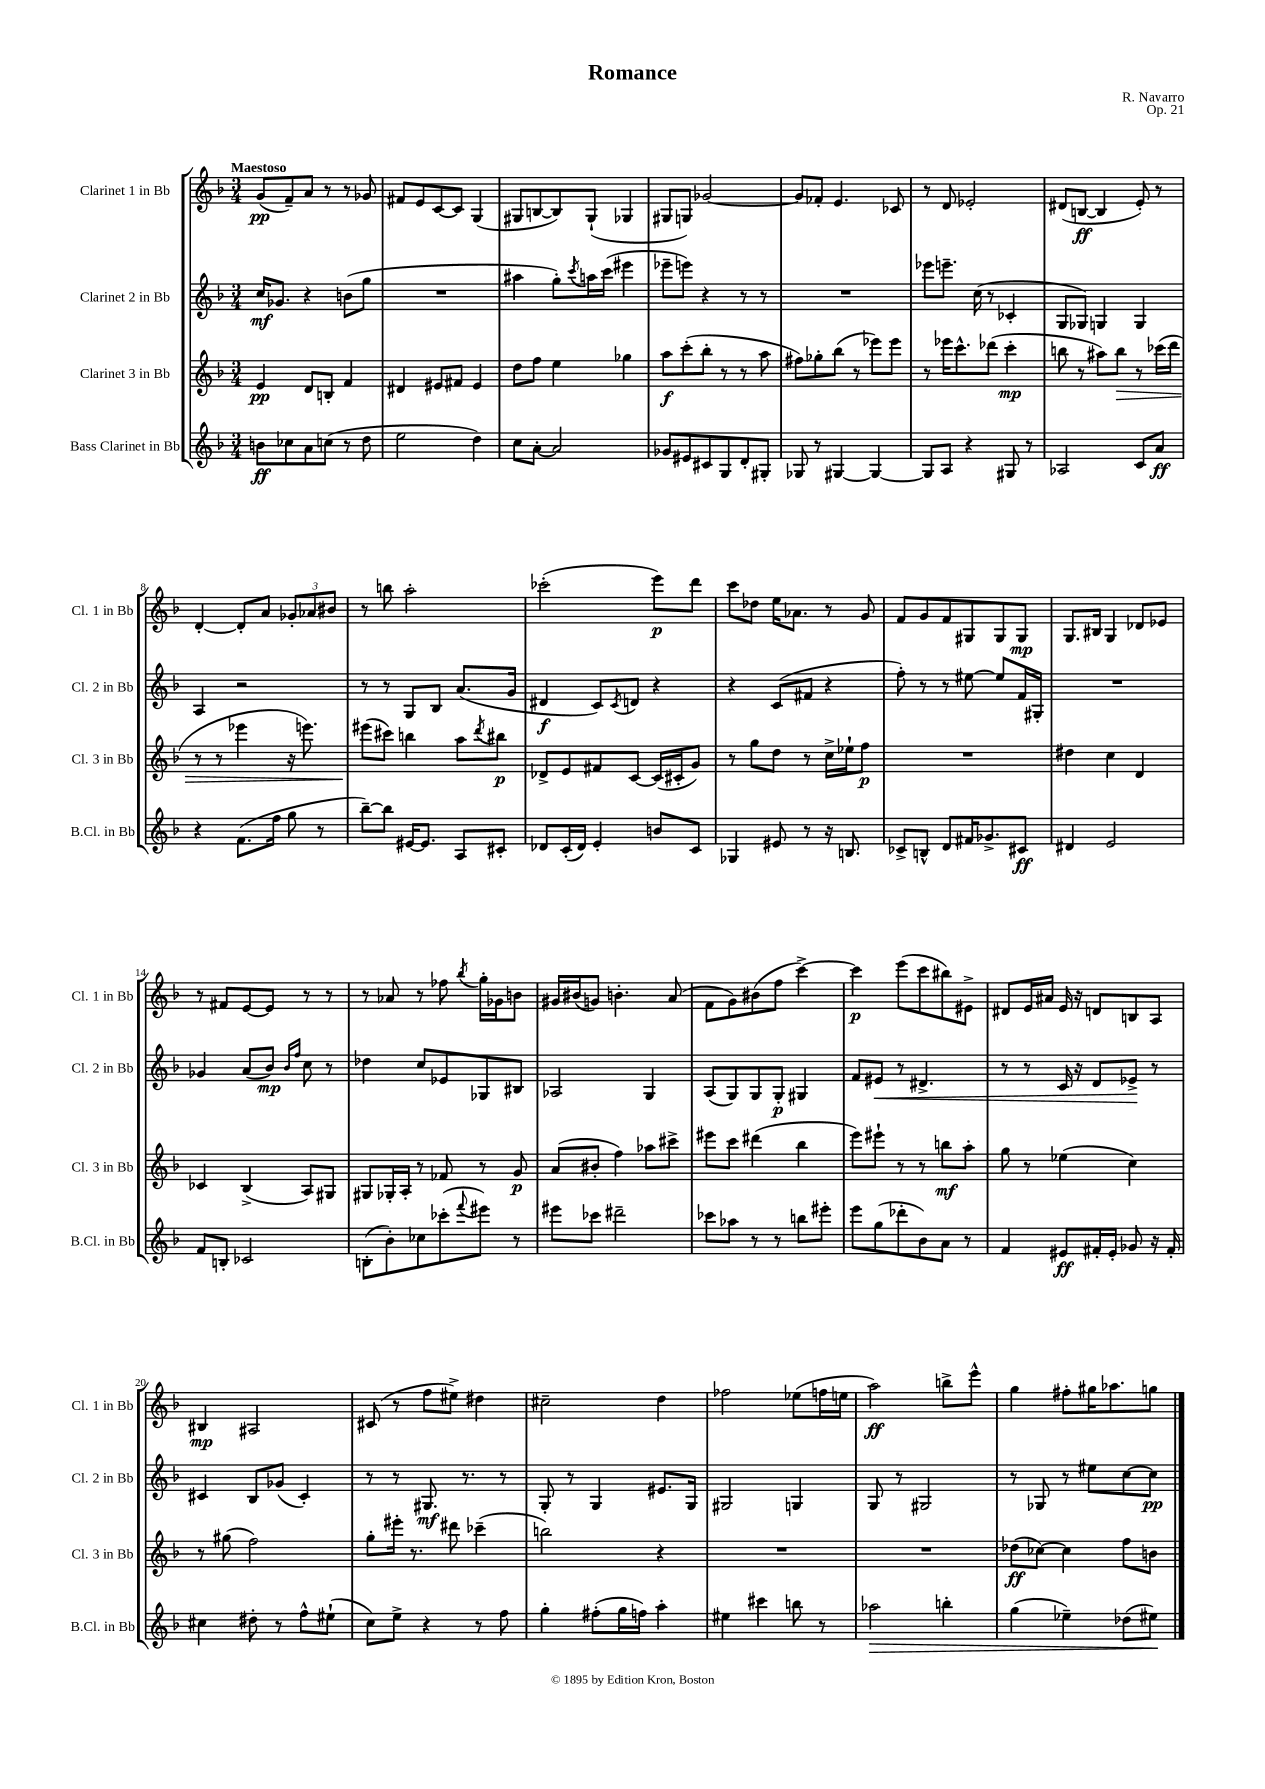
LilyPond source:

\header { title = "Romance" composer = "R. Navarro" opus = "Op. 21" }
<<
\new StaffGroup <<
\new Staff = "s0" \with { instrumentName = "Clarinet 1 in Bb" shortInstrumentName = "Cl. 1 in Bb" } {
    \clef treble \key f \major \numericTimeSignature \time 3/4 \tempo "Maestoso"
    g'8\pp( f'8--) a'8 r8 r8 ges'8 |
    fis'8 e'8 c'8~ c'8 g4( |
    gis8 b8~ b8) gis8-!( ges4 |
    gis8 g8) ges'2~ |
    ges'8 fes'8-. e'4. ces'8 |
    r8 d'8 ees'2-. |
    dis'8( b8~\ff b4 e'8-.) r8 |
    d'4~-. d'8-. a'8 \tuplet 3/2 { ges'8-. aes'8 bis'8 } |
    r8 b''8 a''2-. |
    ces'''2-.( e'''8\p) d'''8 |
    c'''8 des''8 e''16 aes'8. r8 g'8 |
    f'8 g'8 f'8 gis8 gis8 gis8\mp |
    g8. bis16 g4 des'8 ees'8 |
    r8 fis'8 e'8~ e'8 r8 r8 |
    r8 aes'8 r8 fes''8 \acciaccatura { bes''8 } g''16-. ges'16 b'8 |
    gis'16 bis'16( g'8) b'4.-. a'8( |
    f'8 g'8) bis'8( f''8 c'''4~->) |
    c'''4\p e'''8( c'''8 bis''8) eis'8-> |
    dis'8 e'16 ais'16 e'16 r16 d'8 b8 a8 |
    bis4\mp ais2 |
    cis'8( r8 f''8 eis''8->) dis''4 |
    cis''2-- d''4 |
    fes''2 ees''8( f''16 e''16 |
    a''2\ff) b''8-> e'''8-^ |
    g''4 fis''8-. gis''16 aes''8. g''8 \bar "|." |
}
\new Staff = "s1" \with { instrumentName = "Clarinet 2 in Bb" shortInstrumentName = "Cl. 2 in Bb" } {
    \clef treble \key f \major \numericTimeSignature \time 3/4
    c''16\mf ges'8. r4 b'8( g''8 |
    R2. |
    ais''4 g''8-.) \acciaccatura { c'''8 } a''16 c'''16( eis'''4 |
    ees'''8-- e'''8) r4 r8 r8 |
    R2. |
    ees'''8 e'''8.-- c''16( r8 ces'4-. |
    g8 ges8) g4 g4 |
    a4 r2 |
    r8 r8 g8 bes8 a'8.( g'16 |
    dis'4\f c'8) \acciaccatura { c'8 } d'8 r4 |
    r4 c'8( fis'8 r4 |
    f''8-.) r8 r8 eis''8~ eis''8 f'16 gis16-. |
    R2. |
    ges'4 a'8( bes'8\mp) \grace { bes'16 f''16 } c''8 r8 |
    des''4 c''8 ees'8 ges8 bis8 |
    aes2 g4 |
    a8( g8) g8 g8-.\p gis4 |
    f'8 eis'8\< r8 dis'4.-> |
    r8 r8 c'16 r16 d'8 ees'8->\! r8 |
    cis'4 bes8 ges'8( cis'4-.) |
    r8 r8 gis8.\mf r8. r8 |
    g8-. r8 g4 eis'8. g16 |
    gis2 g4 |
    g8 r8 gis2 |
    r8 ges8 r8 eis''8 c''8~ c''8\pp \bar "|." |
}
\new Staff = "s2" \with { instrumentName = "Clarinet 3 in Bb" shortInstrumentName = "Cl. 3 in Bb" } {
    \clef treble \key f \major \numericTimeSignature \time 3/4
    e'4\pp d'8 b8-. f'4 |
    dis'4 eis'8 fis'8 eis'4 |
    d''8 f''8 e''4 ges''4 |
    a''8\f c'''8-.( bes''8-. r8 r8 a''8 |
    fis''8) ges''8-. bes''8( r8 ees'''8) ees'''8 |
    r8 ees'''16 c'''8.-^ des'''8( c'''4-.\mp |
    b''8 r8 ais''8) b''8\> r8 ces'''16( d'''16 |
    r8 r8 ees'''4 r16 e'''8.) |
    eis'''8\!( cis'''8) b''4 a''8 \acciaccatura { d'''8 } bis''8\p |
    des'8-> e'8 fis'8 c'8~ c'16( cis'16-. g'8) |
    r8 g''8 d''8 r8 c''16-> ees''16-! f''8\p |
    R2. |
    dis''4 c''4 d'4 |
    ces'4 bes4->( a8) gis8 |
    gis8 ges16-. a16-. r8 fes'8 r8 g'8\p |
    a'8( bis'8-. f''4) aes''8 cis'''8-> |
    eis'''8 c'''8 dis'''4( bes''4 |
    e'''8) eis'''8-! r8 r8 b''8\mf a''8-. |
    g''8 r8 ees''4( c''4) |
    r8 gis''8( f''2) |
    g''8-. eis'''16-. r8. dis'''8 ces'''4--( |
    b''2) r4 |
    R2. |
    R2. |
    des''8\ff( ces''8~) ces''4 f''8 b'8 \bar "|." |
}
\new Staff = "s3" \with { instrumentName = "Bass Clarinet in Bb" shortInstrumentName = "B.Cl. in Bb" } {
    \clef treble \key f \major \numericTimeSignature \time 3/4
    b'8\ff ces''8 a'8 c''8( r8 d''8 |
    e''2 d''4) |
    c''8 a'8~-. a'2 |
    ges'8 eis'8 cis'8 g8 d'8-. gis8-. |
    ges8 r8 gis4~ gis4~ |
    gis8 a8 r4 gis8 r8 |
    aes2 c'8 a'8\ff |
    r4 f'8.( f''16 g''8 r8 |
    bes''8~--) bes''8 eis'16~ eis'8. a8 cis'8-. |
    des'8 c'16-.( des'16) e'4-. b'8 c'8 |
    ges4 eis'8 r8 r16 b8. |
    ces'8-> b8-^ d'8 fis'16 ges'8.-> cis'8\ff |
    dis'4 e'2 |
    f'8 b8-. ces'2 |
    b8-.( bes'8-.) ces''8 ces'''8-.( \appoggiatura { f'''8 } eis'''8) r8 |
    eis'''8 ces'''8 dis'''2-- |
    ces'''8 aes''8 r8 r8 b''8 eis'''8-. |
    e'''8 g''8( des'''8-. bes'8) a'8 r8 |
    f'4 eis'8\ff fis'16-. eis'16-. ges'8 r16 fis'16-. |
    cis''4 dis''8-. r8 f''8-^ eis''8-!( |
    c''8) e''8-> r4 r8 f''8 |
    g''4-. fis''8-.( g''16 f''16) a''4-. |
    eis''4 cis'''4 b''8 r8 |
    aes''2\> b''4-. |
    g''4( ees''4--) des''8( eis''8\!) \bar "|." |
}
>>
>>
